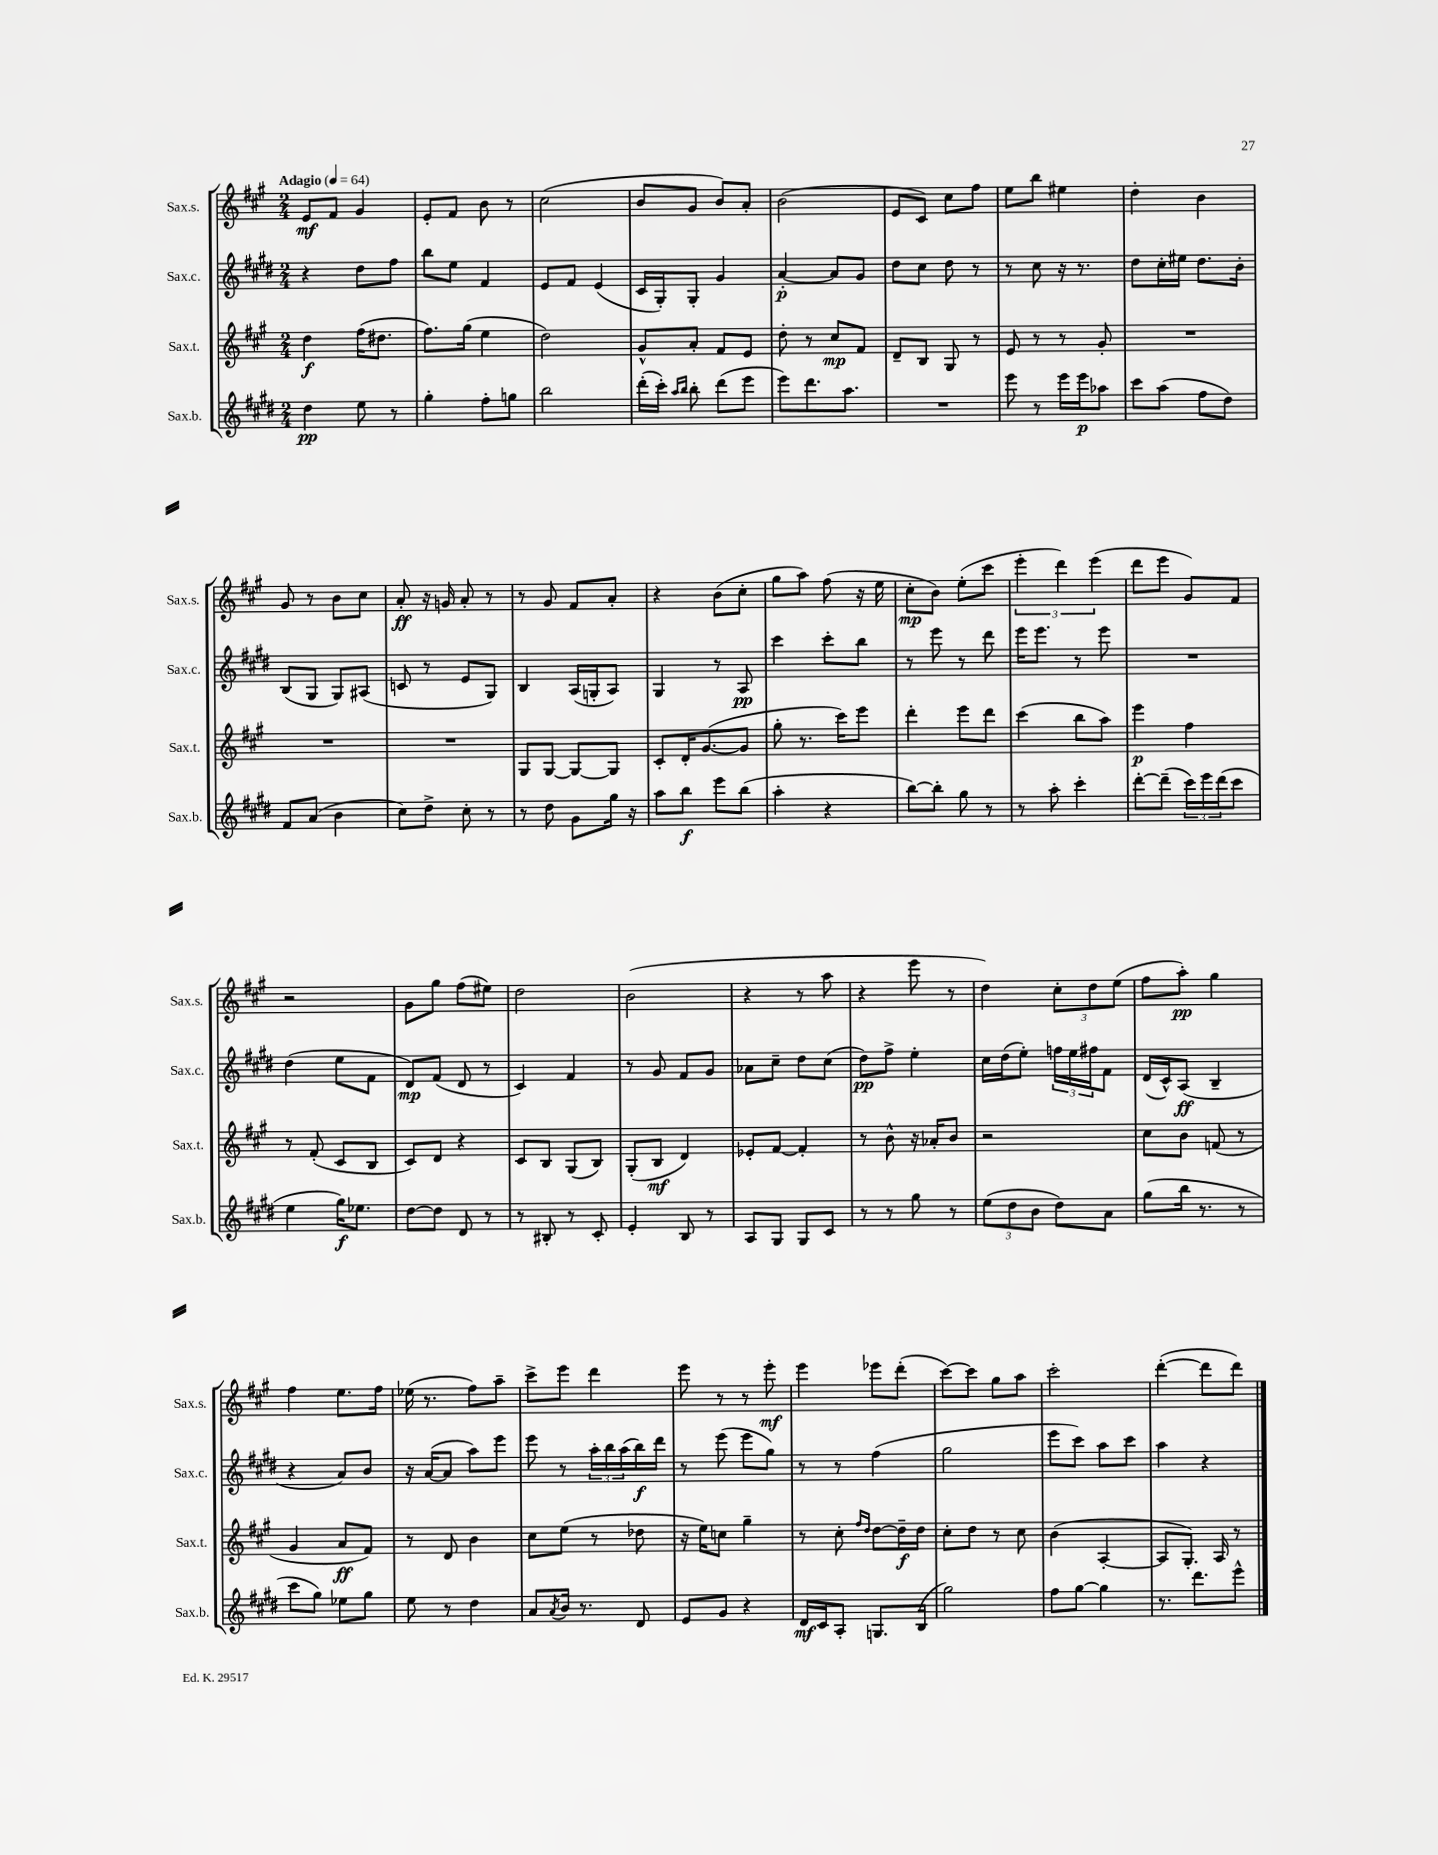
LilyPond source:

<<
\new StaffGroup <<
\new Staff = "s0" \with { instrumentName = "Sax.s." shortInstrumentName = "Sax.s." } {
    \clef treble \key a \major \numericTimeSignature \time 2/4 \tempo "Adagio" 4 = 64
    e'8\mf fis'8 gis'4 |
    e'8-. fis'8 b'8 r8 |
    cis''2( |
    b'8 gis'8 b'8) a'8-. |
    b'2( |
    e'8 cis'8) cis''8 fis''8 |
    e''8 b''8 eis''4 |
    d''4-. b'4 |
    gis'8 r8 b'8 cis''8 |
    a'8-.\ff r16 g'16 a'8-. r8 |
    r8 gis'8 fis'8 a'8-. |
    r4 b'8( cis''8-. |
    gis''8 a''8) fis''8( r16 e''16 |
    cis''8-.\mp b'8) e''8-.( cis'''8 |
    \tuplet 3/2 { e'''4-. d'''4) e'''4( } |
    d'''8 e'''8 gis'8) fis'8 |
    r2 |
    gis'8 gis''8 fis''8( eis''8) |
    d''2 |
    b'2( |
    r4 r8 a''8 |
    r4 e'''8 r8 |
    d''4) \tuplet 3/2 { cis''8-. d''8 e''8( } |
    fis''8 a''8-.\pp) gis''4 |
    fis''4 e''8. fis''16 |
    ees''16( r8. fis''8) a''8-- |
    cis'''8-> e'''8 d'''4 |
    e'''8 r8 r8 e'''8-.\mf |
    e'''4 ees'''8 d'''8-.( |
    cis'''8~) cis'''8 gis''8 a''8 |
    cis'''2-. |
    d'''4~-.( d'''8 d'''8) \bar "|." |
}
\new Staff = "s1" \with { instrumentName = "Sax.c." shortInstrumentName = "Sax.c." } {
    \clef treble \key e \major \numericTimeSignature \time 2/4
    r4 dis''8 fis''8 |
    b''8 e''8 fis'4 |
    e'8 fis'8 e'4( |
    cis'16 gis16-.) gis8-. gis'4 |
    a'4~-.\p a'8 gis'8 |
    dis''8 cis''8 dis''8 r8 |
    r8 cis''8 r16 r8. |
    dis''8 cis''16-. eis''16 dis''8. b'16-. |
    b8( gis8 gis8) ais8( |
    c'8 r8 e'8 gis8) |
    b4 a16( g16-. a8) |
    gis4 r8 a8\pp |
    cis'''4 cis'''8-. b''8 |
    r8 e'''8 r8 dis'''8 |
    e'''16 e'''8. r8 e'''8 |
    R2 |
    dis''4( e''8 fis'8 |
    dis'8\mp) fis'8( dis'8 r8 |
    cis'4) fis'4 |
    r8 gis'8 fis'8 gis'8 |
    aes'8 cis''8-- dis''8 cis''8( |
    dis''8\pp) fis''8-> e''4-. |
    cis''16 dis''16( e''8-.) \tuplet 3/2 { f''16 e''16 fis''16 } fis'8 |
    dis'16( cis'16-^) a8\ff( b4-- |
    r4 a'8) b'8 |
    r16 a'16~( a'8 a''8) e'''8 |
    e'''8 r8 \tuplet 3/2 { a''16-. b''16 a''16( } b''16\f) dis'''16 |
    r8 e'''8( e'''8 gis''8) |
    r8 r8 fis''4( |
    gis''2 |
    e'''8 cis'''8) a''8 cis'''8 |
    a''4 r4 \bar "|." |
}
\new Staff = "s2" \with { instrumentName = "Sax.t." shortInstrumentName = "Sax.t." } {
    \clef treble \key a \major \numericTimeSignature \time 2/4
    d''4\f fis''16( dis''8. |
    fis''8.) gis''16( e''4 |
    d''2) |
    gis'8-^ a'8-. fis'8 e'8 |
    d''8-. r8 cis''8\mp fis'8 |
    d'8-- b8 gis8 r8 |
    e'8 r8 r8 gis'8-. |
    R2 |
    R2 |
    R2 |
    gis8 gis8~ gis8~ gis8 |
    cis'8-. d'16-. gis'8.~( gis'8 |
    gis''8-. r8. cis'''16) e'''8 |
    d'''4-. e'''8 d'''8 |
    cis'''4( b''8 a''8) |
    e'''4\p fis''4 |
    r8 fis'8-.( cis'8 b8 |
    cis'8) d'8 r4 |
    cis'8 b8 gis8( b8) |
    gis8-.( b8\mf d'4) |
    ees'8-. fis'8~ fis'4-. |
    r8 b'8-^ r16 aes'16-. b'8 |
    r2 |
    cis''8 b'8 f'8( r8 |
    gis'4 a'8\ff fis'8) |
    r8 d'8 b'4 |
    cis''8 e''8( r8 des''8 |
    r16 e''16) c''8 gis''4-- |
    r8 cis''8-. \grace { fis''16 d''16 } d''8~ d''16--\f d''16 |
    cis''8-. d''8 r8 cis''8 |
    b'4( a4~-. |
    a8 gis8.-.) a16 r8 \bar "|." |
}
\new Staff = "s3" \with { instrumentName = "Sax.b." shortInstrumentName = "Sax.b." } {
    \clef treble \key e \major \numericTimeSignature \time 2/4
    dis''4\pp e''8 r8 |
    gis''4-. fis''8-. g''8 |
    b''2 |
    dis'''16-.( cis'''16-.) \grace { a''16 b''16 } b''8-. dis'''8( e'''8 |
    e'''8) dis'''8. a''8. |
    R2 |
    e'''8 r8 e'''16 e'''16\p aes''8 |
    cis'''8 a''8( fis''8 dis''8) |
    fis'8 a'8( b'4 |
    cis''8) dis''8-> cis''8-. r8 |
    r8 dis''8 gis'8 gis''16 r16 |
    a''8 b''8\f e'''8 b''8( |
    a''4-. r4 |
    b''8~) b''8-. gis''8 r8 |
    r8 a''8-. cis'''4-. |
    dis'''8~-. dis'''8--( \tuplet 3/2 { cis'''16) e'''16 dis'''16( } cis'''8 |
    e''4 gis''16\f) ees''8. |
    dis''8~ dis''8 dis'8 r8 |
    r8 bis8-. r8 cis'8-. |
    e'4-. b8 r8 |
    a8 gis8 gis8 cis'8 |
    r8 r8 gis''8 r8 |
    \tuplet 3/2 { e''8( dis''8 b'8 } dis''8) a'8 |
    gis''8( b''16 r8. r8 |
    cis'''8 gis''8) ees''8 gis''8 |
    e''8 r8 dis''4 |
    a'8 \acciaccatura { a'8 } b'16 r8. dis'8 |
    e'8 gis'8 r4 |
    dis'16\mf cis'16 a8-. g8. b16( |
    gis''2) |
    fis''8 gis''8~ gis''4 |
    r8. dis'''8. e'''8-^ \bar "|." |
}
>>
>>
\layout { \context { \Score \remove "Bar_number_engraver" } }
